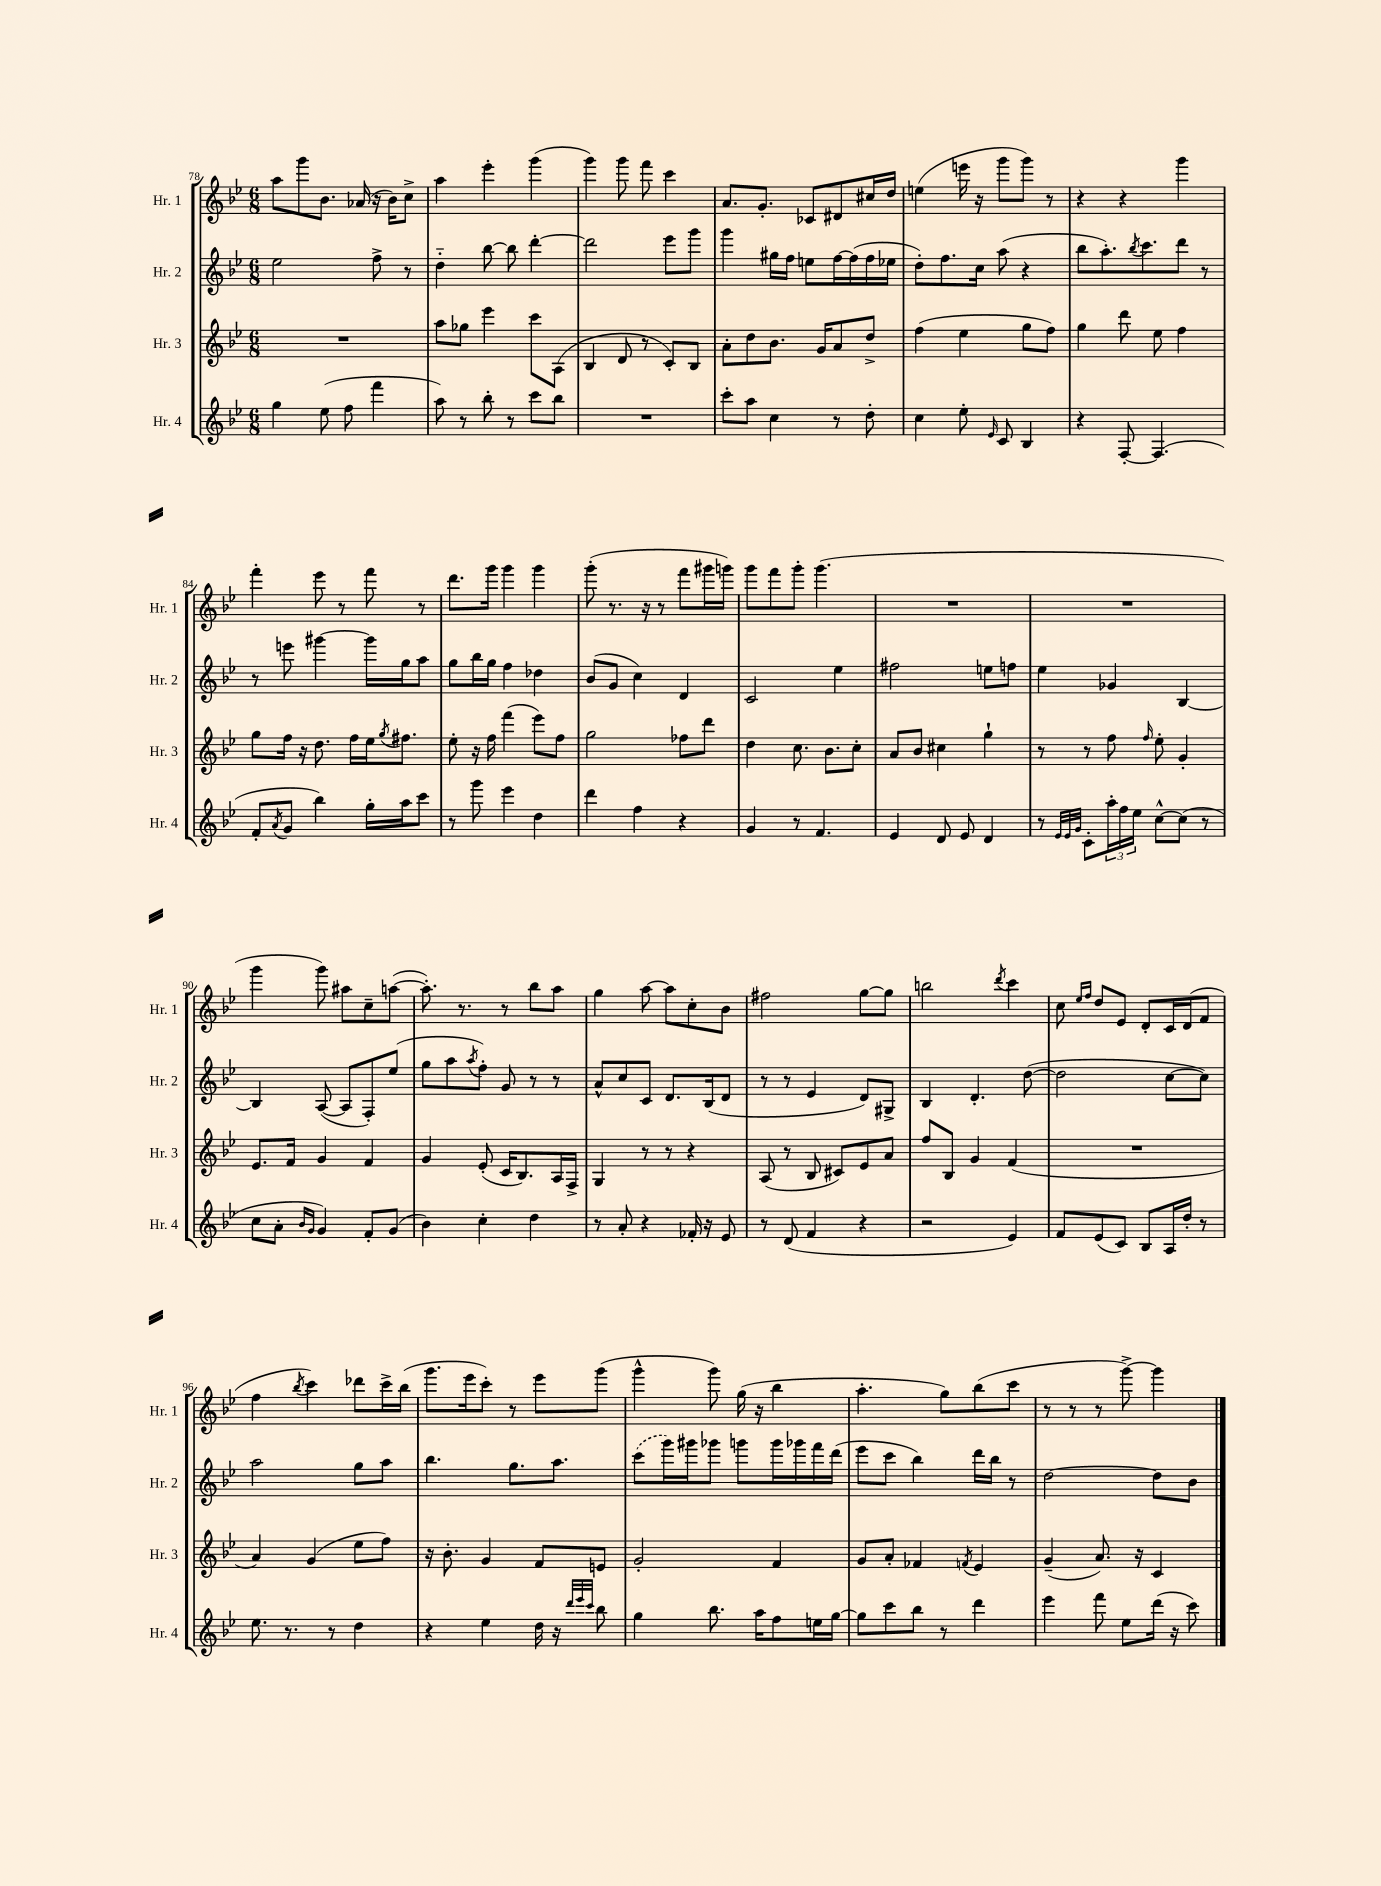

**kern	**kern	**kern	**kern
*part4	*part3	*part2	*part1
*staff4	*staff3	*staff2	*staff1
*I"Hr. 4	*I"Hr. 3	*I"Hr. 2	*I"Hr. 1
*I'Hr. 4	*I'Hr. 3	*I'Hr. 2	*I'Hr. 1
*clefG2	*clefG2	*clefG2	*clefG2
*k[b-e-]	*k[b-e-]	*k[b-e-]	*k[b-e-]
*M6/8	*M6/8	*M6/8	*M6/8
=78	=78	=78	=78
4gg\	2.r	2ee-\	8aa\L
.	.	.	8ggg\
(8ee-\	.	.	8.b-\J
8ff\	.	.	.
.	.	.	(16a-X/
4fff\	.	8ff^\	16r
.	.	.	16b-\KL)
.	.	8r	8cc^\J
=79	=79	=79	=79
8aa\)	8aa\L	4dd\	4aa\
8r	8gg-X\J	.	.
8bb-'\	4eee-\	[8bb-\	4eee-'\
8r	.	8bb-\]	.
8ccc\L	8ccc\L	[4ddd'\	(4ggg\
8bb-\J	(8A\J	.	.
=80	=80	=80	=80
2.r	4B-/	2ddd\]	4ggg\)
.	8d/	.	8ggg\
.	8r	.	8fff\
.	8c'/L)	8eee-\L	4ccc\
.	8B-/J	8ggg\J	.
=81	=81	=81	=81
8ccc'\L	8a'\L	4ggg\	8.a/L
8aa\J	8dd\	.	.
.	.	.	8.g'/J
4cc\	8.b-\J	16gg#X\LL	.
.	.	16ff\JJ	.
.	.	8een\L	8c-X/L
.	16g/KL	.	.
8r	8a/	[16ff\L	8d#X/
.	.	(16ff\]	.
8dd'\	8dd^/J	16ff\	16cc#X/L
.	.	16ee-X\JJ	16dd/JJ
=82	=82	=82	=82
4cc\	(4ff\	8dd'\L)	(4een\
.	.	8.ff\	.
8ee-'\	4ee-\	.	16eeen\
.	.	16cc\Jk	16r
16qqe-/	.	.	.
8c/	.	(8aa\	8ggg\L
4B-/	8gg\L	4r	8ggg\J)
.	8ff\J)	.	8r
=83	=83	=83	=83
4r	4gg\	8bb-\L	4r
.	.	8.aa'\)	.
[8F'/	8ddd\	.	4r
.	.	8qbb-/	.
.	.	8.ccc\	.
(4.F/]	8ee-\	.	.
.	4ff\	8ddd\J	4ggg\
.	.	8r	.
!!LO:LB:g=z
=84	=84	=84	=84
8f'/L	8gg\L	8r	4fff'\
8qa/	.	.	.
8g/J	16ff\Jk	8eeen\	.
.	16r	.	.
4bb-\)	8.dd\	[4ggg#X\	8eee-\
.	.	.	8r
.	16ff\LL	.	.
16gg'\LL	16ee-\J	16ggg#\LL]	8fff\
.	8qgg/	.	.
16aa\J	8.ff#X\J	16gg\J	.
8ccc\J	.	8aa\J	8r
=85	=85	=85	=85
8r	8ee-'\	8gg\L	8.ddd\L
8ggg\	16r	16bb-\L	.
.	16ff\	16gg\JJ	16ggg\Jk
4eee-\	(4fff\	4ff\	4ggg\
4dd\	8eee-\L)	4dd-X\	4ggg\
.	8ff\J	.	.
=86	=86	=86	=86
4ddd\	2gg\	(8b-/L	(8ggg'\
.	.	8g/J	8.r
4ff\	.	4cc\)	.
.	.	.	16r
.	.	.	8r
4r	8ff-X\L	4d/	8fff\L
.	8ddd\J	.	16ggg#X\L
.	.	.	16gggn\JJ)
=87	=87	=87	=87
4g/	4dd\	2c/	8ggg\L
.	.	.	8fff\
8r	8.cc\	.	8ggg'\J
4.f/	.	.	(4.ggg\
.	8.b-\L	.	.
.	.	4ee-\	.
.	8cc'\J	.	.
=88	=88	=88	=88
4e-/	8a/L	2ff#X\	2.r
.	8b-/J	.	.
8d/	4cc#X\	.	.
8e-/	.	.	.
4d/	4gg`\	8een\L	.
.	.	8ffn\J	.
=89	=89	=89	=89
8r	8r	4ee-\	2.r
32qqe-/LLL	.	.	.
32qqe-/	.	.	.
32qqg/JJJ	.	.	.
8c'\L	8r	.	.
24aa'\L	8ff\	4g-X/	.
24ff\	.	.	.
24ee-\JJ	.	.	.
.	16qqff/	.	.
[8cc^^\L	8ee-'\	.	.
(8cc\J]	4g'/	[4B-/	.
8r	.	.	.
!!LO:LB:g=z
=90	=90	=90	=90
8cc\L	8.e-/L	4B-/]	4ggg\
8a'\J	.	.	.
.	16f/Jk	.	.
16qqb-/LL	.	.	.
16qqg/JJ	.	.	.
4g/)	4g/	([8A/	8ggg\)
.	.	8A/L]	8aa#X\L
8f'/L	4f/	8F'/)	8cc~\
(8g/J	.	(8ee-/J	([8aan\J
=91	=91	=91	=91
4b-\)	4g/	8gg\L	8.aa'\])
.	.	8aa\	.
.	.	.	8.r
.	.	8qaa/	.
4cc'\	(8e-'/	8ff'\J)	.
.	16c/KL	8g/	8r
.	8.B-/)	.	.
4dd\	.	8r	8bb-\L
.	16A/L	8r	8aa\J
.	16F^/JJ	.	.
=92	=92	=92	=92
8r	4G/	8a^^/L	4gg\
8a'/	.	8cc/	.
4r	8r	8c/J	[8aa\
.	8r	8.d/L	8aa\L]
16f-X'/	4r	.	8cc'\
16r	.	(16B-/k	.
8e-/	.	8d/J	8b-\J
=93	=93	=93	=93
8r	(8A/	8r	2ff#X\
(8d/	8r	8r	.
4f/	8B-/	4e-/	.
.	8c#X/L)	.	.
4r	8e-/	8d/L)	[8gg\L
.	8a/J	8G#X^/J	8gg\J]
=94	=94	=94	=94
2r	8ff/L	4B-/	2bbn\
.	8B-/J	.	.
.	4g/	4.d'/	.
.	.	.	8qddd/
4e-/)	(4f/	.	4ccc\
.	.	([8dd\	.
=95	=95	=95	=95
8f/L	2.r	2dd\]	8cc\
.	.	.	16qqee-/LL
.	.	.	16qqff/JJ
(8e-/	.	.	8dd/L
8c/J)	.	.	8e-/J
8B-/L	.	.	8d'/L
16A/L	.	[8cc\L	16c/L
16dd'/JJ	.	.	(16d/J
8r	.	8cc\J])	8f/J
!!LO:LB:g=z
=96	=96	=96	=96
8.ee-\	4a/)	2aa\	4ff\
8.r	.	.	.
.	.	.	8qbb-/
.	(4g/	.	4ccc\)
8r	.	.	.
4dd\	8ee-\L	8gg\L	8ddd-X\L
.	8ff\J)	8aa\J	16ccc^\L
.	.	.	(16bb-\JJ
=97	=97	=97	=97
4r	16r	4.bb-\	8.ggg\L
.	8.b-'\	.	.
.	.	.	16eee-\k
4ee-\	4g/	.	8ccc'\J)
.	.	8.gg\L	8r
16dd\	8f/L	.	8eee-\L
16r	.	8.aa\J	.
32qqddd/LLL	.	.	.
32qqeee-/	.	.	.
32qqccc/JJJ	.	.	.
8bb-\	8en/J	.	(8ggg\J
=98	=98	=98	=98
4gg\	2g'/	(8ccc\L	4ggg^^\
.	.	16ggg\L)	.
.	.	16ggg#X\J	.
8.bb-\	.	8ggg-X\J	8ggg\)
.	.	8gggn\L	(16gg\
16aa\KL	.	.	16r
8ff\	4f/	16ggg\L	4bb-\
.	.	16ggg-X\	.
16een\L	.	16fff\	.
[16gg\JJ	.	(16ddd\JJ	.
=99	=99	=99	=99
8gg\L]	8g/L	8eee-\L	4.aa'\
8ccc\	8a'/J	8ccc\J	.
8bb-\J	4f-X/	4bb-\)	.
8r	.	.	8gg\L)
.	8qfn/	.	.
4ddd\	4e-/	16ddd\LL	(8bb-\
.	.	16bb-\JJ	.
.	.	8r	8ccc\J
=100	=100	=100	=100
4eee-\	(4g~/	[2dd\	8r
.	.	.	8r
8fff\	8.a/)	.	8r
8ee-\L	.	.	[8ggg^\)
.	16r	.	.
(16ddd\Jk	4c/	8dd\L]	4ggg\]
16r	.	.	.
8ccc\)	.	8b-\J	.
==	==	==	==
*-	*-	*-	*-
